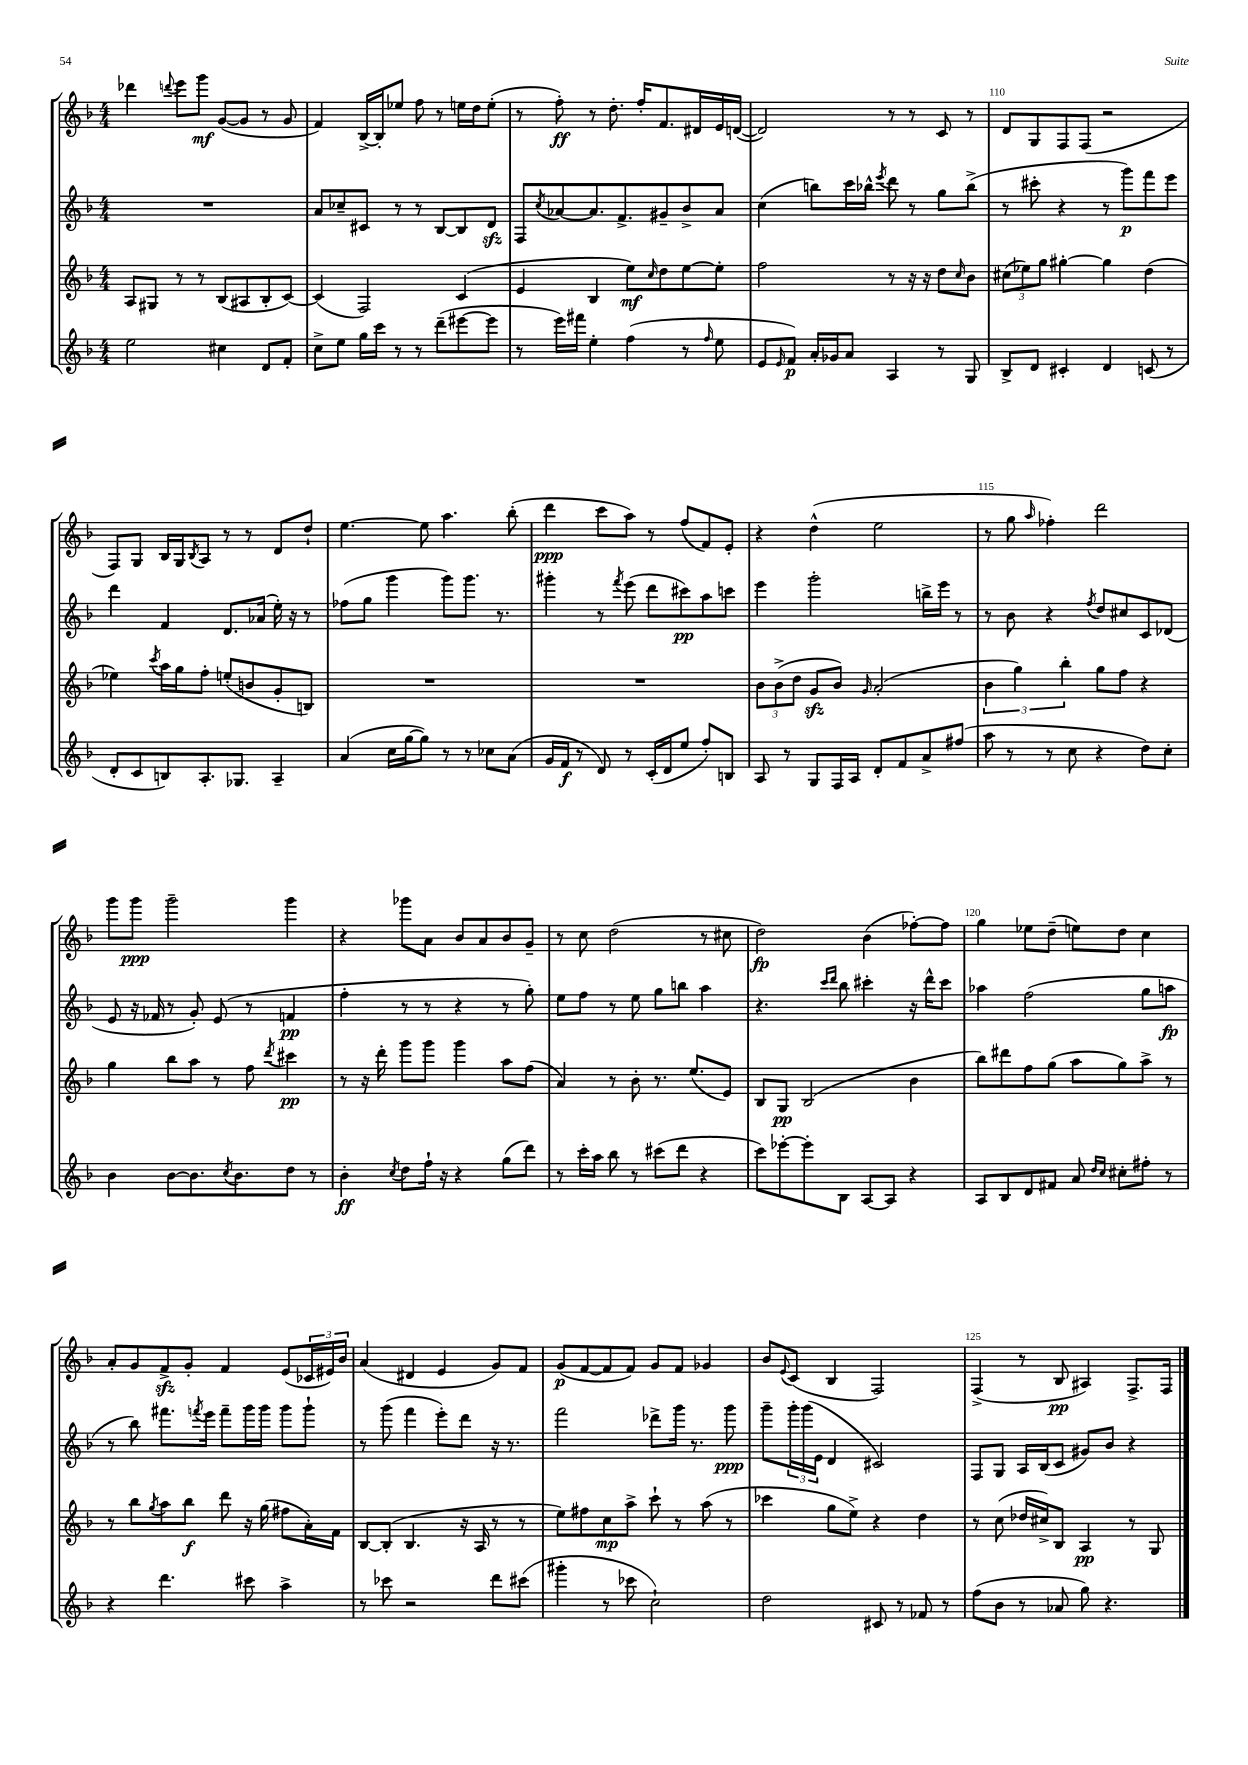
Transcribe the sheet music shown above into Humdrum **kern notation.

**kern	**dynam	**kern	**dynam	**kern	**dynam	**kern	**dynam
*part4	*part4	*part3	*part3	*part2	*part2	*part1	*part1
*staff4	*staff4	*staff3	*staff3	*staff2	*staff2	*staff1	*staff1
*clefG2	*	*clefG2	*	*clefG2	*	*clefG2	*
*k[b-]	*	*k[b-]	*	*k[b-]	*	*k[b-]	*
*M4/4	*	*M4/4	*	*M4/4	*	*M4/4	*
=106	=106	=106	=106	=106	=106	=106	=106
2ee\	.	8A/L	.	1r	.	4ddd-X\	.
.	.	8G#X/J	.	.	.	.	.
.	.	.	.	.	.	8qqdddn/	.
.	.	8r	.	.	.	8eee\L	.
.	.	8r	.	.	.	8ggg\J	mf
4cc#X\	.	(8B-/L	.	.	.	([8g/L	.
.	.	8A#X/	.	.	.	8g/J]	.
8d/L	.	8B-'/	.	.	.	8r	.
8f'/J	.	[8c/J)	.	.	.	8g/	.
=107	=107	=107	=107	=107	=107	=107	=107
8cc^\L	.	(4c/]	.	8a/L	.	4f/)	.
8ee\J	.	.	.	8cc-X~/	.	.	.
16gg\LL	.	2F/)	.	8c#X/J	.	[16B-^/LL	.
16ccc\JJ	.	.	.	.	.	16B-'/J]	.
8r	.	.	.	8r	.	8ee-X/J	.
8r	.	.	.	8r	.	8ff\	.
(8ddd~\L	.	.	.	[8B-/L	.	8r	.
[8eee#X\	.	(4c/	.	8B-/]	.	16een\LL	.
.	.	.	.	.	.	16dd\J	.
8eee#\J]	.	.	.	8dzz/J	.	(8ee'\J	.
=108	=108	=108	=108	=108	=108	=108	=108
8r	.	4e/	.	8F/L	.	8r	.
.	.	.	.	8qcc/	.	.	.
16eee\LL)	.	.	.	[8a-X/	.	8ff'\)	ff
16fff#X\JJ	.	.	.	.	.	.	.
4ee'\	.	4B-/	.	8.a-/]	.	8r	.
.	.	.	.	.	.	8.dd'\	.
.	.	.	.	8.f^/	.	.	.
(4ff\	.	8ee\L)	mf	.	.	.	.
.	.	.	.	.	.	16ff'/KL	.
.	.	16qqcc/	.	.	.	.	.
.	.	8dd\	.	8g#X~/	.	8.f/	.
8r	.	[8ee\	.	8b-^/	.	.	.
.	.	.	.	.	.	16d#X/L	.
16qqff/	.	.	.	.	.	.	.
8ee\	.	8ee'\J]	.	8a-/J	.	16e/	.
.	.	.	.	.	.	([16dn/JJ	.
=109	=109	=109	=109	=109	=109	=109	=109
8e/L	.	2ff\	.	(4cc\	.	2d/])	.
16qqe/	.	.	.	.	.	.	.
8f/J)	p	.	.	.	.	.	.
16a'/LL	.	.	.	8bbn\L)	.	.	.
16g-X/J	.	.	.	.	.	.	.
8a/J	.	.	.	16ccc\L	.	.	.
.	.	.	.	16bb-X^^\JJ	.	.	.
.	.	.	.	8qeee/	.	.	.
4A/	.	8r	.	8ddd\	.	8r	.
.	.	16r	.	8r	.	8r	.
.	.	16r	.	.	.	.	.
8r	.	8dd\L	.	8gg\L	.	8c/	.
.	.	16qqcc/	.	.	.	.	.
8G/	.	8b-\J	.	(8bb-^\J	.	8r	.
=110	=110	=110	=110	=110	=110	=110	=110
8B-^/L	.	(12cc#X\L	.	8r	.	8d/L	.
.	.	12ee-X\)	.	.	.	.	.
8d/J	.	.	.	8ccc#X'\	.	8G/	.
.	.	12gg\J	.	.	.	.	.
4c#X'/	.	[4gg#X'\	.	4r	.	8F/	.
.	.	.	.	.	.	(8F/J	.
4d/	.	4gg#\]	.	8r	.	2r	.
.	.	.	.	8ggg\L)	p	.	.
(8cn/	.	(4dd\	.	8fff\	.	.	.
8r	.	.	.	8eee\J	.	.	.
!!LO:LB:g=z
=111	=111	=111	=111	=111	=111	=111	=111
8d'/L	.	4ee-X\)	.	4ddd\	.	8F/L)	.
8c/	.	.	.	.	.	8G/J	.
.	.	8qccc/	.	.	.	.	.
8Bn/)	.	16aa\LL	.	4f/	.	16B-/LL	.
.	.	16gg\J	.	.	.	16G/J	.
.	.	.	.	.	.	8qB-/	.
8.A'/	.	8ff'\J	.	.	.	8A/J	.
.	.	(8een'/L	.	8.d/L	.	8r	.
8.G-X/J	.	.	.	.	.	.	.
.	.	8bn/	.	.	.	8r	.
.	.	.	.	(16a-X/Jk	.	.	.
4A~/	.	8g'/	.	16ee'\)	.	8d/L	.
.	.	.	.	16r	.	.	.
.	.	8Bn/J)	.	8r	.	8dd`/J	.
=112	=112	=112	=112	=112	=112	=112	=112
(4a/	.	1r	.	(8ff-X\L	.	[4.ee\	.
.	.	.	.	8gg\J	.	.	.
16cc\LL	.	.	.	4ggg\	.	.	.
[16gg\J	.	.	.	.	.	.	.
8gg\J])	.	.	.	.	.	8ee\]	.
8r	.	.	.	8ggg\L)	.	4.aa\	.
8r	.	.	.	8.ggg\J	.	.	.
8cc-X\L	.	.	.	.	.	.	.
.	.	.	.	8.r	.	.	.
(8a\J	.	.	.	.	.	(8bb-'\	.
=113	=113	=113	=113	=113	=113	=113	=113
16g/LL	.	1r	.	4ggg#X'\	.	4ddd\	ppp
16f/JJ	f	.	.	.	.	.	.
8r	.	.	.	.	.	.	.
8d/)	.	.	.	8r	.	8ccc\L	.
.	.	.	.	8qfff/	.	.	.
8r	.	.	.	(8eee\	.	8aa\J)	.
(16c'/LL	.	.	.	8ddd\L	.	8r	.
16d/J	.	.	.	.	.	.	.
8ee/J	.	.	.	8ccc#X\)	pp	(8ff/L	.
8ff'/L)	.	.	.	8aa\	.	8f/)	.
8Bn/J	.	.	.	8cccn\J	.	8e'/J	.
=114	=114	=114	=114	=114	=114	=114	=114
8A/	.	12b-\L	.	4eee\	.	4r	.
.	.	(12b-^\	.	.	.	.	.
8r	.	.	.	.	.	.	.
.	.	12dd\J	.	.	.	.	.
8G/L	.	8gzz/L	.	2ggg'\	.	(4dd^^\	.
16F/L	.	8b-/J)	.	.	.	.	.
16A/JJ	.	.	.	.	.	.	.
.	.	16qqg/	.	.	.	.	.
8d'/L	.	(2a'/	.	.	.	2ee\	.
8f/	.	.	.	.	.	.	.
8a^/	.	.	.	16bbn^\LL	.	.	.
.	.	.	.	16eee\JJ	.	.	.
(8ff#X/J	.	.	.	8r	.	.	.
=115	=115	=115	=115	=115	=115	=115	=115
8aa\	.	6b-\	.	8r	.	8r	.
8r	.	.	.	8b-\	.	8gg\	.
.	.	6gg\)	.	.	.	.	.
.	.	.	.	.	.	16qqaa/	.
8r	.	.	.	4r	.	4ff-X'\)	.
.	.	6bb-'\	.	.	.	.	.
8cc\	.	.	.	.	.	.	.
.	.	.	.	8qff/	.	.	.
4r	.	8gg\L	.	8dd/L	.	2ddd\	.
.	.	8ff\J	.	8cc#X/	.	.	.
8dd\L)	.	4r	.	8c/	.	.	.
8cc'\J	.	.	.	(8d-X/J	.	.	.
!!LO:LB:g=z
=116	=116	=116	=116	=116	=116	=116	=116
4b-\	.	4gg\	.	8e/	.	8ggg\L	.
.	.	.	.	16r	.	8ggg\J	ppp
.	.	.	.	16f-X/	.	.	.
[8b-\L	.	8bb-\L	.	8r	.	2ggg~\	.
8.b-\]	.	8aa\J	.	8g'/)	.	.	.
.	.	8r	.	(8e/	.	.	.
8qcc/	.	.	.	.	.	.	.
8.b-\	.	.	.	.	.	.	.
.	.	8ff\	.	8r	.	.	.
.	.	8qddd/	.	.	.	.	.
8dd\J	.	4ccc#X\	pp	4fn/	pp	4ggg\	.
8r	.	.	.	.	.	.	.
=117	=117	=117	=117	=117	=117	=117	=117
4b-'\	ff	8r	.	4ff'\	.	4r	.
.	.	16r	.	.	.	.	.
.	.	16ddd'\	.	.	.	.	.
8qcc/	.	.	.	.	.	.	.
8dd\L	.	8ggg\L	.	8r	.	8ggg-X\L	.
16ff`\Jk	.	8ggg\J	.	8r	.	8a\J	.
16r	.	.	.	.	.	.	.
4r	.	4ggg\	.	4r	.	8b-/L	.
.	.	.	.	.	.	8a/	.
(8gg\L	.	8aa\L	.	8r	.	8b-/	.
8ddd\J)	.	(8ff\J	.	8gg'\)	.	8g~/J	.
=118	=118	=118	=118	=118	=118	=118	=118
8r	.	4a/)	.	8ee\L	.	8r	.
16ccc'\LL	.	.	.	8ff\J	.	8cc\	.
16aa\JJ	.	.	.	.	.	.	.
8bb-\	.	8r	.	8r	.	(2dd\	.
8r	.	8b-'\	.	8ee\	.	.	.
(8ccc#X\L	.	8.r	.	8gg\L	.	.	.
8ddd\J	.	.	.	8bbn\J	.	.	.
.	.	(8.ee/L	.	.	.	.	.
4r	.	.	.	4aa\	.	8r	.
.	.	8e/J)	.	.	.	8cc#X\	.
=119	=119	=119	=119	=119	=119	=119	=119
8ccc\L)	.	8B-/L	.	4.r	.	2dd\)	fp
[8eee-X'\	.	8G/J	pp	.	.	.	.
8eee-'\]	.	(2B-/	.	.	.	.	.
.	.	.	.	16qqccc/LL	.	.	.
.	.	.	.	16qqddd/JJ	.	.	.
8B-\J	.	.	.	8bb-\	.	.	.
[8A/L	.	.	.	4ccc#X'\	.	(4b-\	.
8A/J]	.	.	.	.	.	.	.
4r	.	4b-\	.	16r	.	[8ff-X'\L)	.
.	.	.	.	16ddd^^\KL	.	.	.
.	.	.	.	8ccc#\J	.	8ff-\J]	.
=120	=120	=120	=120	=120	=120	=120	=120
8A/L	.	8bb-\L)	.	4aa-X\	.	4gg\	.
8B-/	.	8ddd#X\	.	.	.	.	.
8d/	.	8ff\	.	(2ff\	.	8ee-X\L	.
8f#X/J	.	(8gg\J	.	.	.	(8dd~\J	.
8a/	.	8aa\L	.	.	.	8een\L)	.
16qqdd/LL	.	.	.	.	.	.	.
16qqcc/JJ	.	.	.	.	.	.	.
8cc#X'\L	.	8gg\)	.	.	.	8dd\J	.
8ff#X'\J	.	8aa^\J	.	8gg\L	.	4cc\	.
8r	.	8r	.	8aan\J	fp	.	.
!!LO:LB:g=z
=121	=121	=121	=121	=121	=121	=121	=121
4r	.	8r	.	8r	.	8a'/L	.
.	.	8bb-\L	.	8bb-\)	.	8g/	.
.	.	8qgg/	.	.	.	.	.
4.ddd\	.	8aa\	.	8.fff#X\L	.	8fzz^/	.
.	.	8bb-\J	f	.	.	8g'/J	.
.	.	.	.	8qfffn/	.	.	.
.	.	.	.	16eee\Jk	.	.	.
.	.	8ddd\	.	8fff~\L	.	4f/	.
8ccc#X\	.	16r	.	16ggg\L	.	.	.
.	.	(16gg\	.	16ggg\JJ	.	.	.
4aa^\	.	8ff#X\L	.	8ggg\L	.	(8e/L	.
.	.	16a'\L)	.	8ggg`\J	.	24c-X/L	.
.	.	.	.	.	.	24e#X/)	.
.	.	16f\JJ	.	.	.	.	.
.	.	.	.	.	.	24b-/JJ	.
=122	=122	=122	=122	=122	=122	=122	=122
8r	.	[8B-/L	.	8r	.	(4a/	.
8ccc-X\	.	(8B-'/J]	.	(8ggg\	.	.	.
2r	.	4.B-/	.	4fff\	.	4d#X/	.
.	.	.	.	8eee'\L)	.	4e/	.
.	.	16r	.	8ddd\J	.	.	.
.	.	16A/	.	.	.	.	.
8ddd\L	.	8r	.	16r	.	8g/L)	.
.	.	.	.	8.r	.	.	.
(8ccc#X\J	.	8r	.	.	.	8f/J	.
=123	=123	=123	=123	=123	=123	=123	=123
4ggg#X'\	.	8ee\L)	.	2fff\	.	(8g/L	p
.	.	8ff#X\	.	.	.	[8f/	.
8r	.	8cc\	mp	.	.	8f/]	.
8ccc-X\	.	8aa^\J	.	.	.	8f/J)	.
2cc`\)	.	8ccc`\	.	8ddd-X^\L	.	8g/L	.
.	.	8r	.	16ggg\Jk	.	8f/J	.
.	.	.	.	8.r	.	.	.
.	.	(8aa\	.	.	.	4g-X/	.
.	.	8r	.	8ggg\	ppp	.	.
=124	=124	=124	=124	=124	=124	=124	=124
2dd\	.	4ccc-X\	.	8ggg~\L	.	8b-/L	.
.	.	.	.	.	.	8qqe/	.
.	.	.	.	24ggg'\L	.	(8c/J	.
.	.	.	.	(24ggg\	.	.	.
.	.	.	.	24e\JJ	.	.	.
.	.	8gg\L	.	4d/	.	4B-/	.
.	.	8ee^\J)	.	.	.	.	.
8c#X/	.	4r	.	2c#X/)	.	2F/)	.
8r	.	.	.	.	.	.	.
8f-X/	.	4dd\	.	.	.	.	.
8r	.	.	.	.	.	.	.
=125	=125	=125	=125	=125	=125	=125	=125
(8ff\L	.	8r	.	8F/L	.	(4F^/	.
8b-\J	.	(8cc\	.	8G/J	.	.	.
8r	.	16dd-X/LL	.	16A/LL	.	8r	.
.	.	16cc#X^/J)	.	(16B-/J	.	.	.
8a-X/	.	8B-/J	.	8c/J	.	8B-/	pp
8gg\)	.	4A/	pp	8g#X/L)	.	4A#X/)	.
4.r	.	.	.	8b-/J	.	.	.
.	.	8r	.	4r	.	8.F^/L	.
.	.	8G/	.	.	.	.	.
.	.	.	.	.	.	16F/Jk	.
==	==	==	==	==	==	==	==
*-	*-	*-	*-	*-	*-	*-	*-
